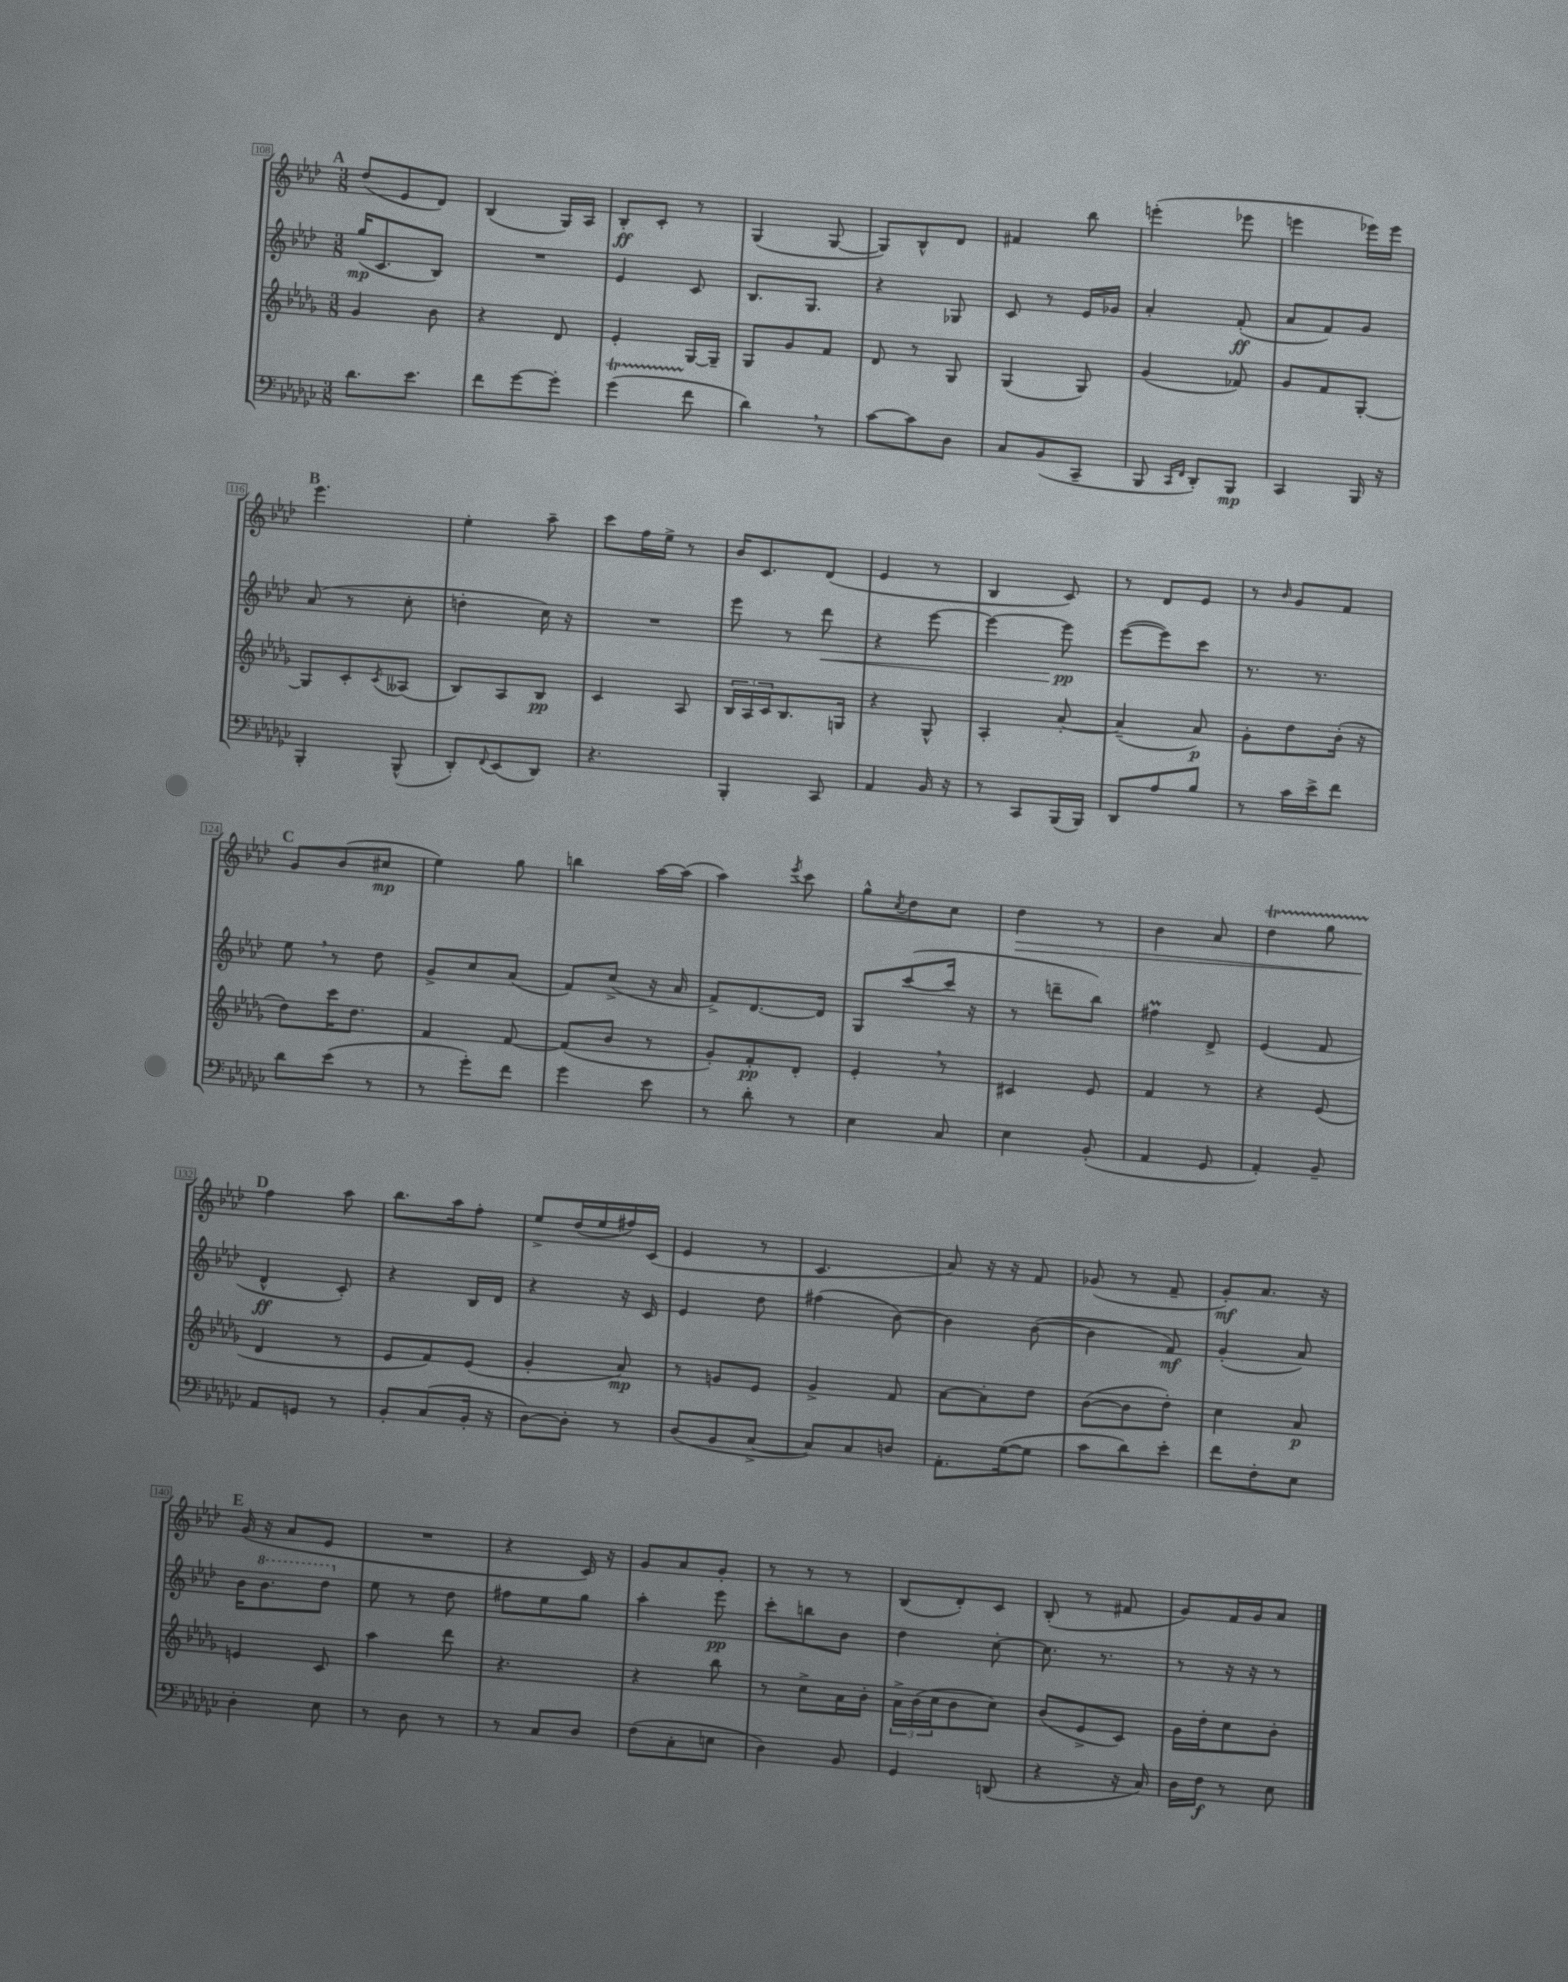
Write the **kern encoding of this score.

**kern	**kern	**kern	**kern
*staff4	*staff3	*staff2	*staff1
*clefF4	*clefG2	*clefG2	*clefG2
*k[b-e-a-d-g-c-]	*k[b-e-a-d-g-]	*k[b-e-a-d-]	*k[b-e-a-d-]
*M3/8	*M3/8	*M3/8	*M3/8
8.d-	4g-	(16gg	(8dd-
.	.	8.c	.
.	.	.	8e-
8.e-	.	.	.
.	8b-	8B-)	8d-)
=	=	=	=
8f	4r	4.r	(4B-
[8g-	.	.	.
8g-']	8d-	.	16G)
.	.	.	16A-
=	=	=	=
(4g-	4e-'	4e-	8B-'
.	.	.	8c'
8f	[16G-	8c	8r
.	16G-~]	.	.
=	=	=	=
4d-)	8G-	8.B-	(4G
.	8g-	.	.
.	.	8.G	.
8r	8f	.	[8G
=	=	=	=
[8c-	8d-	4r	8G])
8c-]	8r	.	8B-^^
8D-	8G-	8G-	8d-
=	=	=	=
8C-	(4G-	8c	4f#
(8BB-	.	8r	.
8CC-~	8G-)	16e-	8bb-
.	.	16g-	.
=	=	=	=
8BBB-	(4g-	4a-'	(4eee'
16qqCC-	.	.	.
16qqFF	.	.	.
8DD-')	.	.	.
8BBB-	8f-)	(8f'	8eee-
=	=	=	=
4CC-	8g-	8a-	4eee
.	8f	8f)	.
16BBB-	[8G-'	8g	16eee-)
16r	.	.	16eee-
=	=	=	=
4BBB-'	8G-]	(8a-	4.eee-
.	8c'	8r	.
.	8qc	.	.
(8BBB-^^	(8A--	8cc'	.
=	=	=	=
8DD-')	8B-)	4dd'	4ee-'
8qqFF	.	.	.
(8EE-	8A-	.	.
8DD-)	8B-	16cc)	8aa-~
.	.	16r	.
=	=	=	=
4.r	4c	4.r	8ccc
.	.	.	16ff
.	.	.	16ee-^
.	8A-	.	8r
=	=	=	=
4BBB-'	24B-	8eee-	16b-
.	24A-	.	.
.	.	.	8.c
.	24c	.	.
.	8.B-	8r	.
8CC-	.	8ddd-	(8d-
.	16G	.	.
=	=	=	=
4AA-	4r	4r	4e-
16BB-	8G-^^	[8eee-	8r
16r	.	.	.
=	=	=	=
8r	4A-'	4eee-_	4B-
8CC-	.	.	.
(16BBB-	[8a-'	8eee-]	8c)
16BBB-)	.	.	.
=	=	=	=
8DD-	(4a-~]	([8eee-	8r
8A-	.	8eee-])	8d-
8B-	8a-)	8ccc	8e-
=	=	=	=
8r	8g-'	8.r	8r
.	.	.	16qqb-
16c-	8dd-	.	8g
16e-^	.	8.r	.
8f	(16b-'	.	8f
.	16r	.	.
=	=	=	=
8d-	8dd-)	8ee-	8g
(8e-	16ccc	8r	(8b-
.	8.dd-	.	.
8r	.	8dd-	8cc#
=	=	=	=
8r	4f	8g^	4ee-)
8g-')	.	8cc	.
8f	[8f	(8a-	8gg
=	=	=	=
4g-	(8f]	8f)	4bb
.	8b-	(8cc^	.
8e-	8r	16r	[16aa-
.	.	16a-	(16aa-]
=	=	=	=
8r	8g-')	8f^)	4aa-)
8d-'	8f'	[8.d-	.
.	.	.	8qeee-
8r	8d-'	.	8ccc
.	.	16d-]	.
=	=	=	=
4E-	4e-'	8G	8gg^^
.	.	.	8qcc
.	.	([8ccc	8dd-
8C-	8r	16ccc]	8cc
.	.	16r	.
=	=	=	=
4E-	4c#	8r	4dd-
.	.	8ddd~	.
(8BB-'	8e-	8bb-)	8r
=	=	=	=
4AA-	4f	4ff#	4b-
8GG-	8r	8d-^	8a-
=	=	=	=
4AA-')	4r	(4e-	4dd-
8BB-~	(8e-	8f	8gg
=	=	=	=
8AA-	4d-	4d-^^	4ff
8GG	.	.	.
8r	8r	8c')	8aa-
=	=	=	=
8BB-'	8e-	4r	8.bb-
(8C-	8f)	.	.
.	.	.	16aa-
16BB-'	(8e-	16B-	8ff'
16r	.	16d-	.
=	=	=	=
[8D-)	4g-'	4r	8ee-^
8D-']	.	.	(16dd-
.	.	.	16ee-
8r	8a-)	16r	16ff#)
.	.	16c	(16c
=	=	=	=
(8D-	8r	4e-	4e-
8BB-	8g	.	.
[8C-^	8e-	8dd-	8r
=	=	=	=
8C-])	4g-^	(4ff#	4.c
8C-	.	.	.
8D	8f	[8b-)	.
=	=	=	=
8.AA-'	[8a-	4b-]	8a-)
.	8a-']	.	16r
([16G-	.	.	16r
8G-]	8dd-	([8b-	8f
=	=	=	=
8c-	([8b-	4b-]	(8g-
8d-)	8b-]	.	8r
8e-'	8dd-')	8f)	8f~
=	=	=	=
8f	4cc	(4g'	8g')
8F'	.	.	8.a-
8E-	8a-	8a-)	.
.	.	.	16r
=	=	=	=
4D-'	4e	16b-	(16g
.	.	8.bb-	16r
.	.	.	8a-
8E-	8c	8ddd-	8e-
=	=	=	=
8r	4aa-	8ee-	4.r
8D-	.	8r	.
8r	8ddd-	8dd-	.
=	=	=	=
8r	4.r	8ff#	4r
8C-	.	8ee-	.
8D-	.	8gg	16c)
.	.	.	16r
=	=	=	=
(8F	4r	4aa-'	8g
8C-'	.	.	8a-
8E	8bb-	8eee-	8g'
=	=	=	=
4D-)	8r	8ccc'	8r
.	8cc^	8bb	8r
8BB-	16a-	8b-	8r
.	16b-'	.	.
=	=	=	=
4GG-	24a-^	4dd-	(8B-
.	(24b-	.	.
.	24cc	.	.
.	8b-	.	8d-')
(8DD	8cc)	[8cc'	8c
=	=	=	=
4r	(8b-	8.cc]	(8B-'
.	8e-^	.	8r
.	.	8.r	.
16r	8c)	.	8f#
16C-)	.	.	.
=	=	=	=
16D-	16g-	8r	8g)
16F	16dd-'	.	.
8r	8cc	16r	16f
.	.	16r	16g
8E-	8b-'	8r	8a-
==	==	==	==
*-	*-	*-	*-
